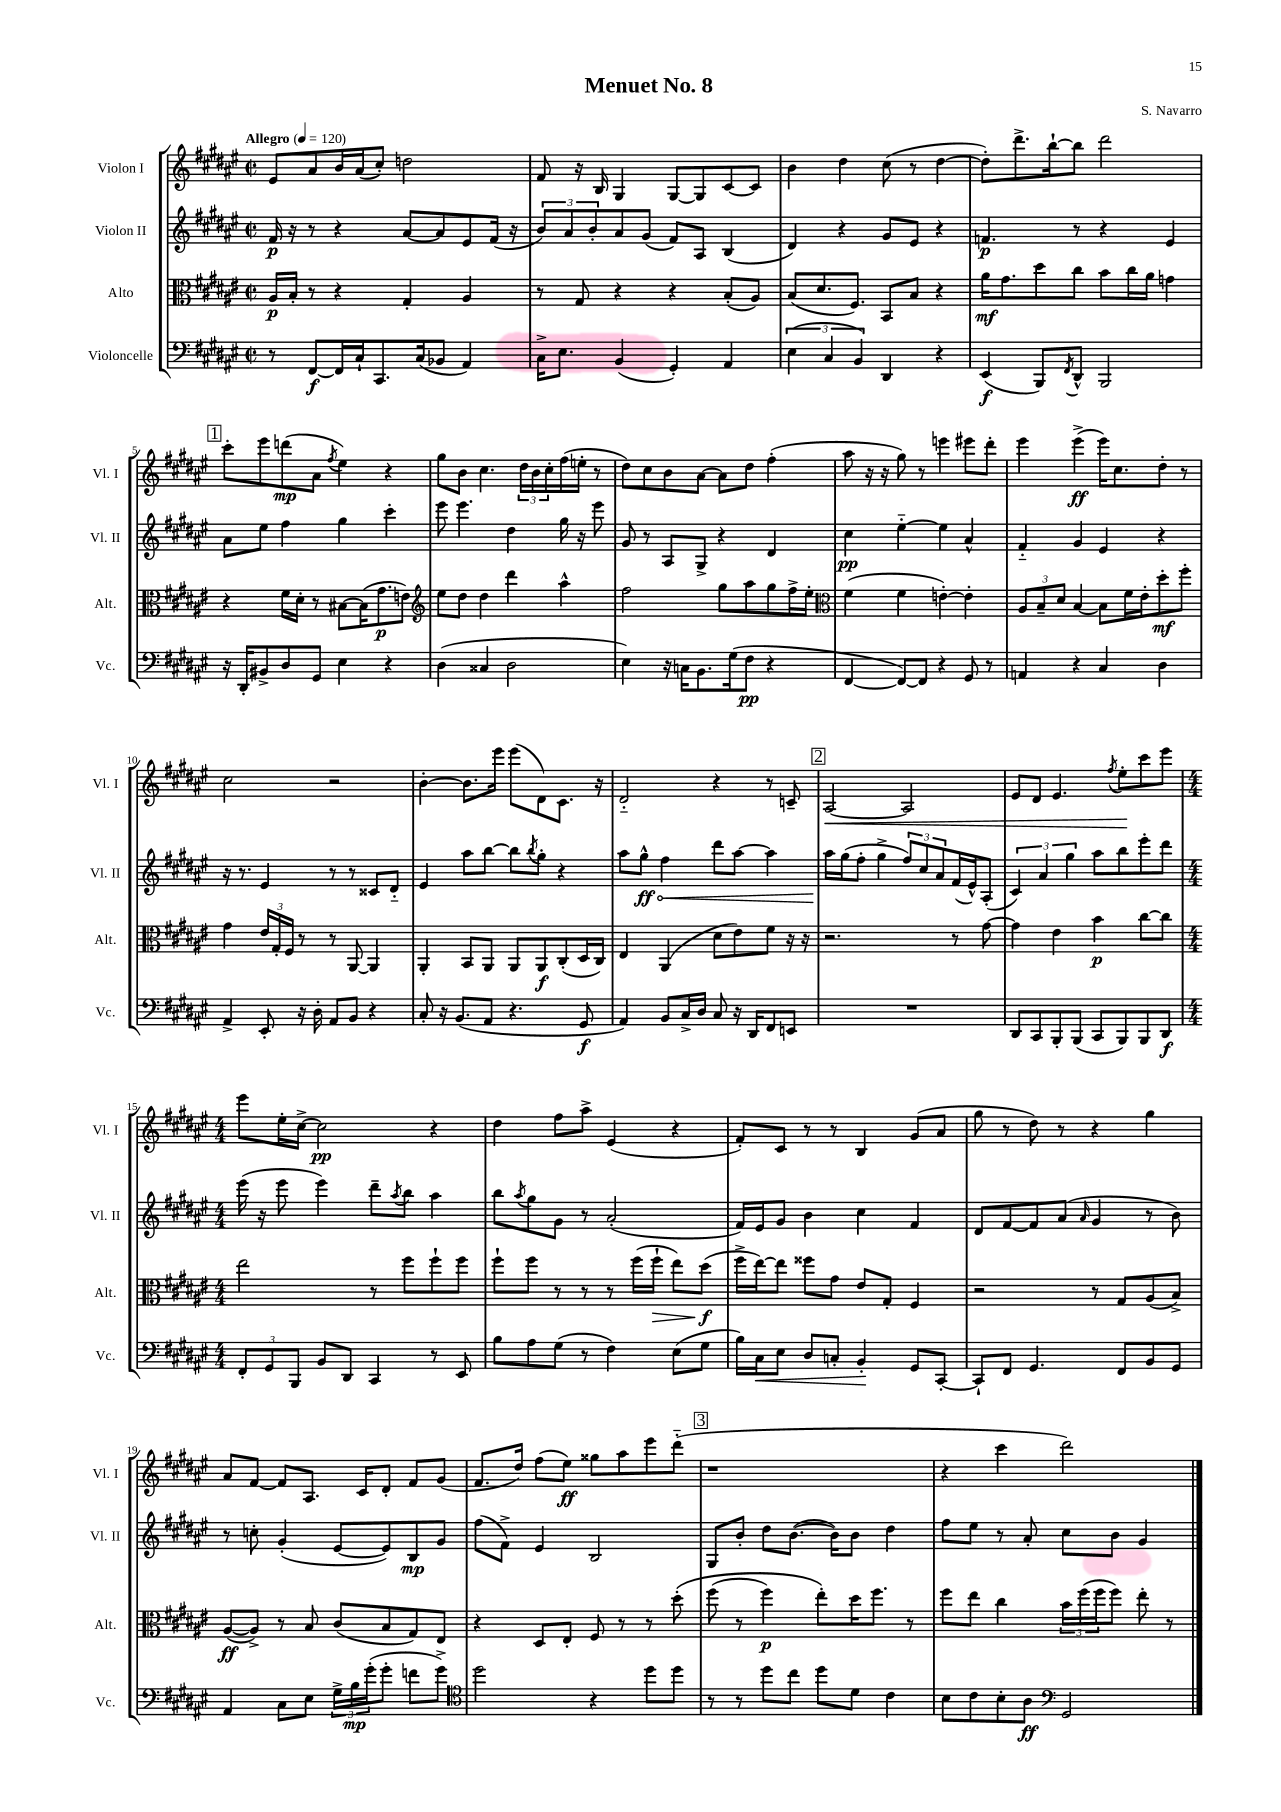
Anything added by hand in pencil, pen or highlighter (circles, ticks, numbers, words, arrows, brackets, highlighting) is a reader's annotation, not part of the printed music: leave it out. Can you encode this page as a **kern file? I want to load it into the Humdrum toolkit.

**kern	**dynam	**kern	**dynam	**kern	**dynam	**kern	**dynam
*part4	*part4	*part3	*part3	*part2	*part2	*part1	*part1
*staff4	*staff4	*staff3	*staff3	*staff2	*staff2	*staff1	*staff1
*I"Violoncelle	*	*I"Alto	*	*I"Violon II	*	*I"Violon I	*
*I'Vc.	*	*I'Alt.	*	*I'Vl. II	*	*I'Vl. I	*
*clefF4	*	*clefC3	*	*clefG2	*	*clefG2	*
*k[f#c#g#d#a#e#]	*	*k[f#c#g#d#a#e#]	*	*k[f#c#g#d#a#e#]	*	*k[f#c#g#d#a#e#]	*
*M2/2	*	*M2/2	*	*M2/2	*	*M2/2	*
*met(c|)	*	*met(c|)	*	*met(c|)	*	*met(c|)	*
*MM120	*	*MM120	*	*MM120	*	*MM120	*
=1	=1	=1	=1	=1	=1	=1	=1
!	!	!	!	!	!	!LO:TX:a:B:t=Allegro	!
8r	.	16A#/LL	p	16f#/	p	8e#/L	.
.	.	16B'/JJ	.	16r	.	.	.
[8FF#/L	f	8r	.	8r	.	8a#/	.
16FF#/L]	.	4r	.	4r	.	16b/L	.
16C#`/J	.	.	.	.	.	(16a#/J	.
8.CC#/	.	.	.	.	.	8cc#'/J)	.
.	.	4G#'/	.	[8a#/L	.	2ddn\	.
(16C#/k	.	.	.	.	.	.	.
8BB-X/J	.	.	.	8a#/]	.	.	.
4AA#/)	.	4A#/	.	8e#/	.	.	.
.	.	.	.	(16f#/Jk	.	.	.
.	.	.	.	16r	.	.	.
=2	=2	=2	=2	=2	=2	=2	=2
16C#^\KL	.	8r	.	12b/L)	.	8f#/	.
8.E#\J	.	.	.	.	.	.	.
.	.	.	.	12a#/	.	.	.
.	.	8G#/	.	.	.	16r	.
.	.	.	.	12b'/	.	.	.
.	.	.	.	.	.	16B/	.
(4BB/	.	4r	.	8a#/	.	4G#/	.
.	.	.	.	(8g#/J	.	.	.
4GG#'/)	.	4r	.	8f#/L)	.	[8G#/L	.
.	.	.	.	8A#/J	.	8G#/]	.
4AA#/	.	(8B'/L	.	(4B/	.	[8c#/	.
.	.	8A#/J)	.	.	.	8c#/J]	.
=3	=3	=3	=3	=3	=3	=3	=3
(6E#\	.	(8B/L	.	4d#/)	.	4b\	.
.	.	8.d#/	.	.	.	.	.
6C#/	.	.	.	.	.	.	.
.	.	.	.	4r	.	4dd#\	.
.	.	8.F#/J)	.	.	.	.	.
6BB/)	.	.	.	.	.	.	.
4DD#/	.	8BB/L	.	8g#/L	.	(8cc#\	.
.	.	8B/J	.	8e#/J	.	8r	.
4r	.	4r	.	4r	.	[4dd#\	.
=4	=4	=4	=4	=4	=4	=4	=4
(4EE#/	f	16a#\KL	mf	4.fn/	p	8dd#'\L])	.
.	.	8.g#\	.	.	.	.	.
.	.	.	.	.	.	8.ddd#^\	.
8BBB/L)	.	8dd#\	.	.	.	.	.
.	.	.	.	.	.	[16bb`\k	.
8qFF#/	.	.	.	.	.	.	.
8DD#^^/J	.	8cc#\J	.	8r	.	8bb\J]	.
2BBB/	.	8b\L	.	4r	.	2ddd#\	.
.	.	16cc#\L	.	.	.	.	.
.	.	16a#\JJ	.	.	.	.	.
.	.	4gn\	.	4e#/	.	.	.
!!LO:LB:g=z
!!LO:REH:place=s1:t=1
=5	=5	=5	=5	=5	=5	=5	=5
16r	.	4r	.	8a#\L	.	8ccc#'\L	.
16DD#'/KL	.	.	.	.	.	.	.
8BB#X^/	.	.	.	8ee#\J	.	8eee#\	.
8D#/	.	16f#\LL	.	4ff#\	.	(8dddn\	mp
.	.	16d#'\JJ	.	.	.	.	.
8GG#/J	.	8r	.	.	.	8a#\J	.
.	.	.	.	.	.	8qff#/	.
4E#\	.	[8B#X\L	.	4gg#\	.	4ee#\)	.
.	.	(16B#\K]	.	.	.	.	.
.	.	8.g#\	p	.	.	.	.
4r	.	.	.	4ccc#'\	.	4r	.
.	.	8en\J)	.	.	.	.	.
=6	=6	=6	=6	=6	=6	=6	=6
*	*	*clefG2	*	*	*	*	*
(4D#\	.	8ee#\L	.	8eee#\	.	8gg#\L	.
.	.	8dd#\J	.	4.eee#\	.	8b\J	.
4C##X/	.	4dd#\	.	.	.	4.cc#\	.
2D#\	.	4ddd#\	.	4dd#\	.	.	.
.	.	.	.	.	.	24dd#\LL	.
.	.	.	.	.	.	24b\	.
.	.	.	.	.	.	24cc#'\	.
.	.	4aa#^^\	.	16gg#\	.	(16ff#\	.
.	.	.	.	16r	.	16een'\JJ	.
.	.	.	.	8eee#\	.	8r	.
=7	=7	=7	=7	=7	=7	=7	=7
4E#\)	.	2ff#\	.	8g#/	.	8dd#\L)	.
.	.	.	.	8r	.	8cc#\	.
16r	.	.	.	8A#/L	.	8b\	.
16Cn\KL	.	.	.	.	.	.	.
8.BB\	.	.	.	8G#^/J	.	[8a#\J	.
.	.	8gg#\L	.	4r	.	8a#\L]	.
(16G#\k	.	.	.	.	.	.	.
8F#\J	pp	8aa#\	.	.	.	8dd#\J	.
4r	.	8gg#\	.	4d#/	.	(4ff#'\	.
.	.	16ff#^\L	.	.	.	.	.
.	.	16ee#'\JJ	.	.	.	.	.
=8	=8	=8	=8	=8	=8	=8	=8
*	*	*clefC3	*	*	*	*	*
[4FF#/	.	(4f#\	.	4cc#\	pp	8aa#\	.
.	.	.	.	.	.	16r	.
.	.	.	.	.	.	16r	.
8FF#/L_)	.	4f#\	.	[4ee#\	.	8gg#\)	.
8FF#/J]	.	.	.	.	.	8r	.
4r	.	[4en'\)	.	4ee#\]	.	4eeen\	.
8GG#/	.	4e'\]	.	4a#^^/	.	8eee#X\L	.
8r	.	.	.	.	.	8ddd#'\J	.
=9	=9	=9	=9	=9	=9	=9	=9
4AAn/	.	12A#/L	.	4f#/	.	4eee#\	.
.	.	12B~/	.	.	.	.	.
.	.	12d#/J	.	.	.	.	.
4r	.	[4B/	.	4g#/	.	(4eee#^\	ff
4C#/	.	8B\L]	.	4e#/	.	16eee#\KL)	.
.	.	.	.	.	.	8.cc#\	.
.	.	16f#\L	.	.	.	.	.
.	.	16e#'\J	.	.	.	.	.
4D#\	.	8dd#'\	mf	4r	.	8dd#'\J	.
.	.	8ff#'\J	.	.	.	8r	.
!!LO:LB:g=z
=10	=10	=10	=10	=10	=10	=10	=10
4AA#^/	.	4g#\	.	16r	.	2cc#\	.
.	.	.	.	8.r	.	.	.
8EE#'/	.	24e#/LL	.	4e#/	.	.	.
.	.	24G#'/	.	.	.	.	.
.	.	24F#/JJ	.	.	.	.	.
16r	.	8r	.	.	.	.	.
16D#'\	.	.	.	.	.	.	.
8AA#/L	.	8r	.	8r	.	2r	.
8BB/J	.	[8AA#/	.	8r	.	.	.
4r	.	4AA#/]	.	8c##X/L	.	.	.
.	.	.	.	8d#/J	.	.	.
=11	=11	=11	=11	=11	=11	=11	=11
8C#'/	.	4AA#'/	.	4e#/	.	[4b'\	.
16r	.	.	.	.	.	.	.
(8.BB/L	.	.	.	.	.	.	.
.	.	8BB/L	.	8aa#\L	.	8.b\L]	.
8AA#/J	.	8AA#/J	.	[8bb\J	.	.	.
.	.	.	.	.	.	16eee#\Jk	.
4.r	.	8AA#/L	.	8bb\L]	.	(8eee#\L	.
.	.	.	.	8qbb/	.	.	.
.	.	8AA#/	f	8gg#'\J	.	8d#\)	.
.	.	(8C#'/	.	4r	.	8.c#\J	.
8GG#/	f	16D#/L	.	.	.	.	.
.	.	16C#/JJ)	.	.	.	16r	.
=12	=12	=12	=12	=12	=12	=12	=12
4AA#/)	.	4E#/	.	8aa#\L	.	2d#/	.
!	!	!	!	!	!LO:HP:b	!	!
.	.	.	.	8gg#^^\J	< ff	.	.
8BB/L	.	(4AA#/	.	4ff#\	.	.	.
16C#^/L	.	.	.	.	.	.	.
16D#/JJ	.	.	.	.	.	.	.
8C#/	.	8d#\L	.	8ddd#\L	.	4r	.
16r	.	8e#\)	.	[8aa#\J	.	.	.
16DD#/KL	.	.	.	.	.	.	.
8FF#/	.	8f#\J	.	4aa#\]	.	8r	.
8EEn/J	.	16r	.	.	.	8cn~/	.
.	.	16r	.	.	.	.	.
!!LO:REH:place=s1:t=2
=13	=13	=13	=13	=13	=13	=13	=13
!	!	!	!	!	!	!	!LO:HP:b
1r	.	2.r	.	16aa#\LL	.	[2A#/	<
.	.	.	.	(16gg#\J	[	.	.
.	.	.	.	8ff#'\J	.	.	.
.	.	.	.	4gg#^\	.	.	.
.	.	.	.	12ff#/L)	.	2A#/]	.
.	.	.	.	12cc#/	.	.	.
.	.	.	.	12a#/	.	.	.
.	.	8r	.	(16f#/L	.	.	.
.	.	.	.	16e#^^/J)	.	.	.
.	.	[8g#\	.	(8A#'/J	.	.	.
=14	=14	=14	=14	=14	=14	=14	=14
8DD#/L	.	4g#\]	.	6c#/)	.	8e#/L	.
8CC#/	.	.	.	.	.	8d#/J	.
.	.	.	.	6a#/	.	.	.
8BBB'/	.	4e#\	.	.	.	4.e#/	.
.	.	.	.	6gg#\	.	.	.
(8BBB/J	.	.	.	.	.	.	.
8CC#/L	.	4b\	p	8aa#\L	.	.	.
.	.	.	.	.	.	8qff#/	.
8BBB/)	.	.	.	8bb\	.	8ee#'\L	.
8BBB/	.	[8cc#\L	.	8eee#'\	.	8ccc#\	[
8DD#/J	f	8cc#\J]	.	8ddd#\J	.	8eee#\J	.
!!LO:LB:g=z
=15	=15	=15	=15	=15	=15	=15	=15
*M4/4	*	*M4/4	*	*M4/4	*	*M4/4	*
12FF#'/L	.	2ee#\	.	(16eee#\	.	8eee#\L	.
.	.	.	.	16r	.	.	.
12GG#/	.	.	.	.	.	.	.
.	.	.	.	8eee#\	.	16ee#'\L	.
12BBB/J	.	.	.	.	.	.	.
.	.	.	.	.	.	[16cc#^\JJ	.
8BB/L	.	.	.	4eee#\)	.	2cc#\]	pp
8DD#/J	.	.	.	.	.	.	.
4CC#/	.	8r	.	8ddd#~\L	.	.	.
.	.	.	.	8qaa#/	.	.	.
.	.	8ff#\L	.	8bb\J	.	.	.
8r	.	8ff#`\	.	4aa#\	.	4r	.
8EE#/	.	8ff#\J	.	.	.	.	.
=16	=16	=16	=16	=16	=16	=16	=16
8B\L	.	8ff#`\L	.	8bb\L	.	4dd#\	.
.	.	.	.	8qaa#/	.	.	.
8A#\	.	8ff#\J	.	8gg#\	.	.	.
(8G#\J	.	8r	.	8g#\J	.	8ff#\L	.
8r	.	8r	.	8r	.	8aa#^\J	.
4F#\)	.	8r	.	(2a#'/	.	(4e#/	.
.	.	(16ff#\LL	.	.	.	.	.
!	!	!	!LO:HP:b	!	!	!	!
.	.	16ff#`\JJ	>	.	.	.	.
(8E#\L	.	8ee#\L)	.	.	.	4r	.
8G#\J	.	(8dd#\J	f	.	.	.	.
.	.	.	]	.	.	.	.
=17	=17	=17	=17	=17	=17	=17	=17
16B\LL)	.	16ff#^\LL	.	16f#/LL)	.	8f#'/L)	.
!	!LO:HP:b	!	!	!	!	!	!
16C#\J	<	[16ee#\J)	.	16e#/J	.	.	.
8E#\J	.	8ee#\J]	.	8g#/J	.	8c#/J	.
8D#/L	.	8ff##X\L	.	4b\	.	8r	.
8Cn'/J	.	8g#\J	.	.	.	8r	.
4BB'/	.	8e#/L	.	4cc#\	.	4B/	.
.	.	8G#'/J	.	.	.	.	.
8GG#/L	[	4F#/	.	4f#/	.	(8g#/L	.
[8CC#'/J	.	.	.	.	.	8a#/J	.
=18	=18	=18	=18	=18	=18	=18	=18
8CC#`/L]	.	2r	.	8d#/L	.	8gg#\	.
8FF#/J	.	.	.	[8f#/	.	8r	.
4.GG#/	.	.	.	8f#/]	.	8dd#\)	.
.	.	.	.	(8a#/J	.	8r	.
.	.	.	.	16qqa#/	.	.	.
.	.	8r	.	4g#/	.	4r	.
8FF#/L	.	8G#/L	.	.	.	.	.
8BB/	.	(8A#/	.	8r	.	4gg#\	.
8GG#/J	.	8B^/J)	.	8b\)	.	.	.
!!LO:LB:g=z
=19	=19	=19	=19	=19	=19	=19	=19
4AA#/	.	([8A#/L	ff	8r	.	8a#/L	.
.	.	8A#^/J])	.	8ccn'\	.	[8f#/J	.
8C#\L	.	8r	.	(4g#'/	.	8f#/L]	.
8E#\J	.	8B/	.	.	.	8.A#/J	.
24G#^\LL	.	(8c#/L	.	[8e#/L	.	.	.
24B\	mp	.	.	.	.	.	.
.	.	.	.	.	.	16c#/KL	.
(24g#'\J	.	.	.	.	.	.	.
8g#'\J	.	8B/	.	8e#/])	.	8d#'/J	.
8fn\L	.	8G#/)	.	8B/	mp	8f#/L	.
8g#^\J)	.	8E#/J	.	8g#/J	.	(8g#/J	.
=20	=20	=20	=20	=20	=20	=20	=20
*clefC4	*	*	*	*	*	*	*
2dd#\	.	4r	.	(8ff#\L	.	8.f#/L	.
.	.	.	.	8f#^\J)	.	.	.
.	.	.	.	.	.	16dd#/Jk)	.
.	.	8D#/L	.	4e#/	.	(8ff#\L	.
.	.	8E#'/J	.	.	.	8ee#\J)	ff
4r	.	8F#/	.	2B/	.	8gg##X\L	.
.	.	8r	.	.	.	8aa#\	.
8dd#\L	.	8r	.	.	.	8eee#\	.
8dd#\J	.	(8dd#'\	.	.	.	(8ddd#\J	.
!!LO:REH:place=s1:t=3
=21	=21	=21	=21	=21	=21	=21	=21
8r	.	(8ff#\	.	8G#/L	.	1r	.
8r	.	8r	.	8b'/J	.	.	.
8dd#\L	.	4ff#\)	p	8dd#\L	.	.	.
8cc#\J	.	.	.	([8.b\J	.	.	.
8dd#\L	.	8ee#'\L)	.	.	.	.	.
.	.	.	.	16b\KL])	.	.	.
8d#\J	.	16dd#\K	.	8b\J	.	.	.
.	.	8.ff#\J	.	.	.	.	.
4c#\	.	.	.	4dd#\	.	.	.
.	.	8r	.	.	.	.	.
=22	=22	=22	=22	=22	=22	=22	=22
8B\L	.	8ff#\L	.	8ff#\L	.	4r	.
8c#\	.	8ee#\J	.	8ee#\J	.	.	.
8B'\	.	4cc#\	.	8r	.	4ccc#\	.
8A#\J	ff	.	.	8a#'/	.	.	.
*clefF4	*	*	*	*	*	*	*
2GG#/	.	24b\LL	.	8cc#\L	.	2ddd#\)	.
.	.	(24ff#\	.	.	.	.	.
.	.	24ff#\J	.	.	.	.	.
.	.	8ff#\J)	.	8b\J	.	.	.
.	.	8ee#'\	.	4g#/	.	.	.
.	.	8r	.	.	.	.	.
==	==	==	==	==	==	==	==
*-	*-	*-	*-	*-	*-	*-	*-
